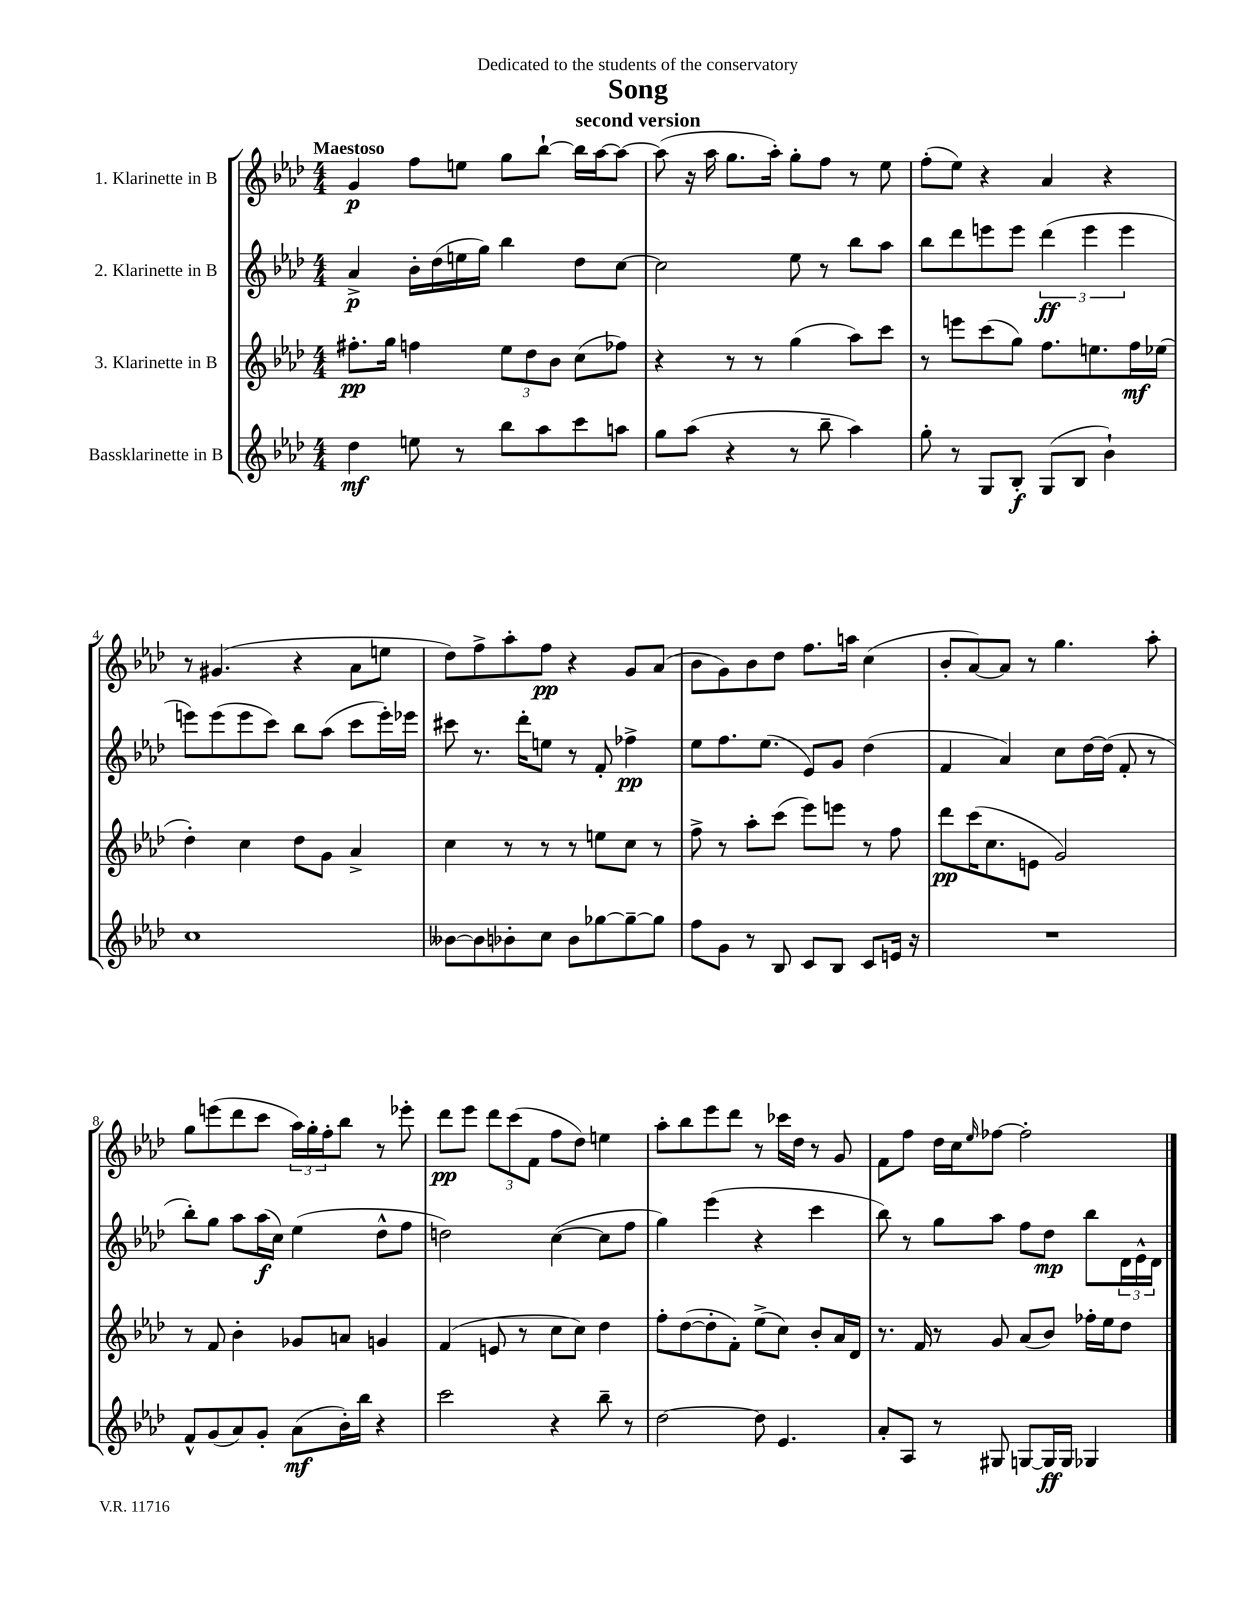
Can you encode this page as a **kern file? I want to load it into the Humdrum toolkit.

**kern	**kern	**kern	**kern
*staff4	*staff3	*staff2	*staff1
*clefG2	*clefG2	*clefG2	*clefG2
*k[b-e-a-d-]	*k[b-e-a-d-]	*k[b-e-a-d-]	*k[b-e-a-d-]
*M4/4	*M4/4	*M4/4	*M4/4
4dd-\	8.ff#'\L	4a-^/	4g/
.	16gg\Jk	.	.
8ee\	4ff\	16b-'\LL	8ff\L
.	.	(16dd-\	.
8r	.	16ee\	8ee\J
.	.	16gg\JJ)	.
8bb-\L	12ee-\L	4bb-\	8gg\L
.	12dd-\	.	.
8aa-\	.	.	[8bb-`\J
.	12b-\J	.	.
8ccc\	(8cc\L	8dd-\L	16bb-\]LL
.	.	.	[16aa-\J
8aa\J	8ff-\J)	[8cc\J	8aa-\_J
=	=	=	=
8gg\L	4r	2cc\]	(8aa-\]
(8aa-\J	.	.	16r
.	.	.	16aa-\
4r	8r	.	8.gg\L
.	8r	.	.
.	.	.	16aa-'\Jk)
8r	(4gg\	8ee-\	8gg'\L
8bb-~\	.	8r	8ff\J
4aa-\)	8aa-\L)	8bb-\L	8r
.	8ccc\J	8aa-\J	8ee-\
=	=	=	=
8gg'\	8r	8bb-\L	(8ff'\L
8r	8eee\L	8ddd-\	8ee-\J)
8G/L	(8ccc\	8eee\	4r
8B-'/J	8gg\J)	8eee\J	.
(8G/L	8.ff\L	(6ddd-\	4a-/
8B-/J	.	.	.
.	.	6eee\	.
.	8.ee\	.	.
4b-`\)	.	.	4r
.	.	6eee\	.
.	16ff\L	.	.
.	(16ee-\JJ	.	.
=	=	=	=
1cc	4dd-'\)	8eee\L)	8r
.	.	(8eee\	(4.g#/
.	4cc\	8eee\	.
.	.	8ccc\J)	.
.	8dd-\L	8bb-\L	4r
.	8g\J	(8aa-\J	.
.	4a-^/	8ccc\L	8a-\L
.	.	16eee'\L)	8ee\J
.	.	16eee-\JJ	.
=	=	=	=
[8b--\L	4cc\	8ccc#\	8dd-\L)
8b--\]	.	8.r	8ff^\
8b-'\	8r	.	8aa-'\
.	.	16ddd-'\LK	.
8cc\J	8r	8ee\J	8ff\J
8b-\L	8r	8r	4r
[8gg-\	8ee\L	8f'/	.
8gg-~\_	8cc\J	4ff-^\	8g/L
8gg-\]J	8r	.	(8a-/J
=	=	=	=
8ff\L	8ff^\	8ee-\L	8b-\L
8g\J	8r	8.ff\	8g\)
8r	8aa-'\L	.	8b-\
.	.	(8.ee-\J	.
8B-/	(8ccc\J	.	8dd-\J
8c/L	8eee-\L)	8e-/L)	8.ff\L
8B-/J	8eee\J	8g/J	.
.	.	.	16aa\Jk
8c/L	8r	(4dd-\	(4cc\
16e/Jk	8ff\	.	.
16r	.	.	.
=	=	=	=
1r	8ddd-\L	4f/	8b-'/L
.	(16ccc\K	.	[8a-/)
.	8.cc\	.	.
.	.	4a-/)	8a-/]J
.	8e\J	.	8r
.	2g/)	8cc\L	4.gg\
.	.	[16dd-\L	.
.	.	(16dd-\]JJ	.
.	.	8f'/	.
.	.	8r	8aa-'\
=	=	=	=
8f^^/L	8r	8bb-'\L)	8gg\L
(8g/	8f/	8gg\J	(8eee\
8a-/)	4b-'\	8aa-\L	8ddd-\
8g'/J	.	(16aa-\L	8ccc\J
.	.	16cc\JJ)	.
(8a-\L	8g-/L	(4ee-\	24aa-\LL)
.	.	.	24gg'\
.	.	.	24ff'\J
16b-'\L)	8a/J	.	8bb-\J
16bb-\JJ	.	.	.
4r	4g/	8dd-^^\L	8r
.	.	8ff\J	8eee-'\
=	=	=	=
2ccc\	(4f/	2dd\)	8ddd-\L
.	.	.	8eee-\J
.	8e/	.	12ddd-\L
.	.	.	(12ccc\
.	8r	.	.
.	.	.	12f\J
4r	8cc\L	([4cc\	8ff\L
.	8cc\J)	.	8dd-\J)
8bb-~\	4dd-\	8cc\]L	4ee\
8r	.	8ff\J	.
=	=	=	=
[2dd-\	8ff'\L	4gg\)	8aa-'\L
.	([8dd-\	.	8bb-\
.	8dd-'\]	(4eee-\	8eee-\
.	8f'\J)	.	8ddd-\J
8dd-\]	(8ee-^\L	4r	8r
4.e-/	8cc\J)	.	16ccc-\LL
.	.	.	16dd-\JJ
.	8b-'/L	4ccc\	8r
.	16a-/L	.	8g/
.	16d-/JJ	.	.
=	=	=	=
8a-'/L	8.r	8bb-\)	8f\L
8A-/J	.	8r	8ff\J
.	16f/	.	.
8r	8r	8gg\L	16dd-\LL
.	.	.	16cc\J
.	.	.	16qqee-/
8G#/	8g/	8aa-\J	[8ff-\J
[8G/L	(8a-/L	8ff\L	2ff-'\]
16G/]L	8b-/J)	8dd-\J	.
16G/JJ	.	.	.
4G-/	16ff-'\LL	8bb-\L	.
.	16ee-\J	.	.
.	8dd-\J	24d-\L	.
.	.	24e-^^\	.
.	.	24d-\JJ	.
==	==	==	==
*-	*-	*-	*-
